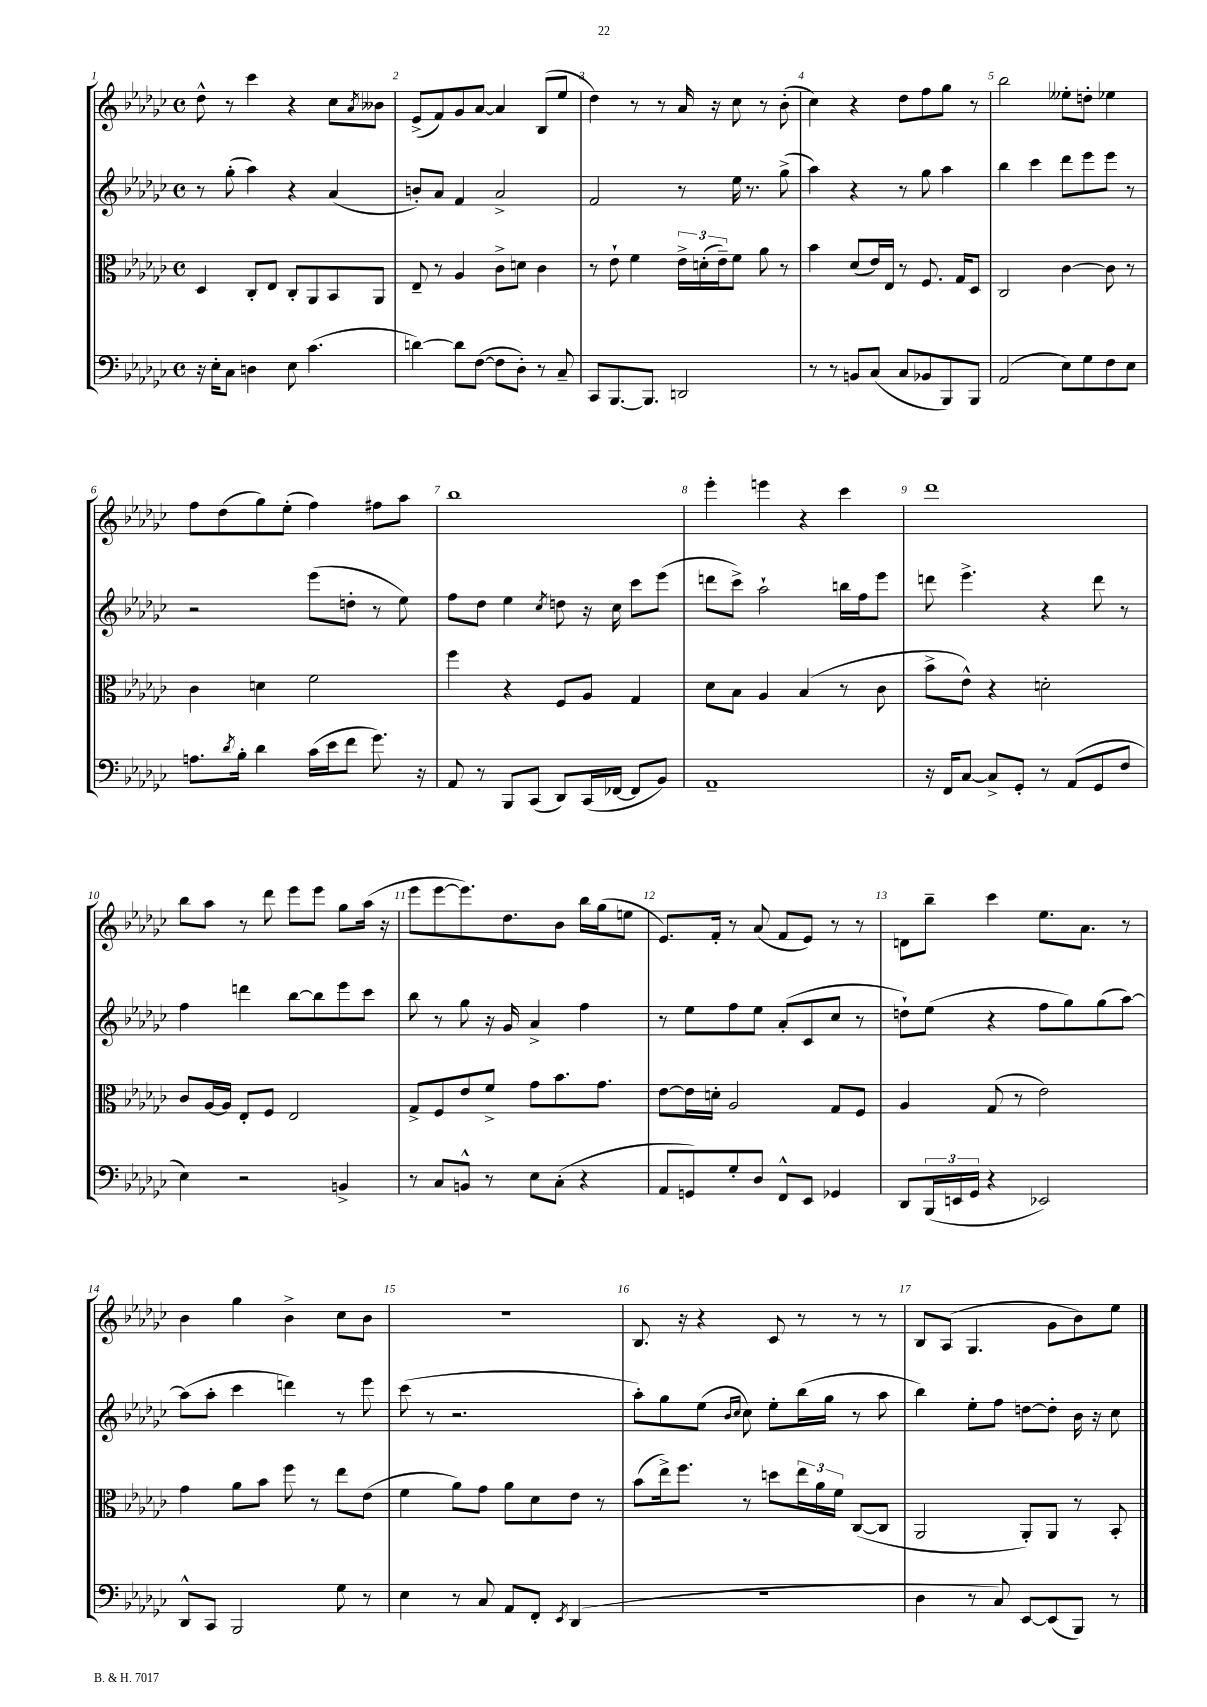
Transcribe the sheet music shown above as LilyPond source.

<<
\new StaffGroup <<
\new Staff = "s0" {
    \clef treble \key ges \major \defaultTimeSignature \time 4/4
    des''8-^ r8 ces'''4 r4 ces''8 \acciaccatura { aes'8 } beses'8 |
    ees'8->( f'8) ges'8 aes'8~ aes'4 bes8( ees''8 |
    des''4) r8 r8 aes'16 r16 ces''8 r8 bes'8-.( |
    ces''4) r4 des''8 f''8 ges''8 r8 |
    bes''2 eeses''8-. d''8-. ees''4 |
    f''8 des''8( ges''8) ees''8-.( f''4) fis''8 aes''8 |
    bes''1 |
    ees'''4-. e'''4 r4 ces'''4 |
    des'''1 |
    bes''8 aes''8 r8 des'''8 ees'''8 ees'''8 ges''8 aes''16( r16 |
    ees'''8 ees'''8~ ees'''8.) des''8. bes'8 bes''16 ges''16( e''8 |
    ees'8.) f'16-. r8 aes'8( f'8 ees'8) r8 r8 |
    d'8 bes''8-- ces'''4 ees''8. aes'8. r8 |
    bes'4 ges''4 bes'4-> ces''8 bes'8 |
    R1 |
    bes8. r16 r4 ces'8 r8 r8 r8 |
    bes8 aes8( ges4. ges'8 bes'8) ees''8 \bar "|." |
}
\new Staff = "s1" {
    \clef treble \key ges \major \defaultTimeSignature \time 4/4
    r8 ges''8-.( aes''4) r4 aes'4( |
    b'8-.) aes'8 f'4 aes'2-> |
    f'2 r8 ees''16 r8. ges''8->( |
    aes''4) r4 r8 ges''8 aes''4 |
    bes''4 ces'''4 des'''8 ees'''8 ees'''8 r8 |
    r2 ees'''8( d''8-. r8 ees''8) |
    f''8 des''8 ees''4 \acciaccatura { ces''8 } d''8 r16 ces''16 ces'''8 ees'''8( |
    d'''8 ces'''8->) aes''2-! b''16 f''16 ees'''8 |
    d'''8 ees'''4.-> r4 d'''8 r8 |
    f''4 d'''4 bes''8~ bes''8 ees'''8 ces'''8 |
    bes''8 r8 ges''8 r16 ges'16 aes'4-> f''4 |
    r8 ees''8 f''8 ees''8 aes'8-.( ces'8 ces''8 r8 |
    d''8-!) ees''8( r4 f''8 ges''8) ges''8( aes''8~) |
    aes''8( aes''8-. ces'''4 d'''4) r8 ees'''8 |
    ces'''8( r8 r2. |
    aes''8-.) ges''8 ees''8( \grace { bes'16 ces''16 } ces''8) ees''8-. bes''16( ges''16 r8 aes''8 |
    bes''4) ees''8-. f''8 d''8~ d''8-. bes'16 r16 ces''8 \bar "|." |
}
\new Staff = "s2" {
    \clef alto \key ges \major \defaultTimeSignature \time 4/4
    des4 ces8-. ees8 ces8-. aes,8 bes,8 aes,8 |
    ees8-- r8 aes4 ces'8-> d'8 ces'4 |
    r8 ees'8-! f'4 \tuplet 3/2 { ees'16-> d'16-.( ees'16--) } f'8 aes'8 r8 |
    bes'4 des'8( ees'16) ees16 r8 f8. ges16 des8 |
    ces2 ces'4~ ces'8 r8 |
    ces'4 d'4 f'2 |
    f''4 r4 f8 aes8 ges4 |
    des'8 bes8 aes4 bes4( r8 ces'8 |
    bes'8-> ees'8-^) r4 d'2-. |
    ces'8 aes16~ aes16 ees8-. f8 ees2 |
    ges8-> f8 ees'8 f'8-> ges'8 bes'8. ges'8. |
    ees'8~ ees'16 d'16-. aes2 ges8 f8 |
    aes4 ges8( r8 ees'2) |
    ges'4 aes'8 bes'8 f''8 r8 ees''8 ees'8( |
    f'4 aes'8) ges'8 aes'8 des'8 ees'8 r8 |
    bes'8( ees''16->) f''8. r8 d''8 \tuplet 3/2 { ees''16 aes'16 f'16 } ces8~( ces8 |
    aes,2 aes,8-.) aes,8 r8 bes,8-. \bar "|." |
}
\new Staff = "s3" {
    \clef bass \key ges \major \defaultTimeSignature \time 4/4
    r16 ees16-. ces8 d4 ees8 ces'4.( |
    d'4~) d'8 f8~( f8 des8-.) r8 ces8-- |
    ces,8 bes,,8.~ bes,,8. d,2 |
    r8 r8 b,8 ces8( ces8 bes,8 bes,,8) bes,,8 |
    aes,2( ees8) ges8 f8 ees8 |
    a8. \acciaccatura { des'8 } bes16-. des'4 ces'16( ees'16 f'8 ges'8.) r16 |
    aes,8 r8 bes,,8 ces,8( des,8) ces,16( fes,16~ fes,8 bes,8) |
    aes,1-- |
    r16 f,16 ces8~ ces8-> ges,8-. r8 aes,8( ges,8 f8 |
    ees4) r2 b,4-> |
    r8 ces8 b,8-^ r8 ees8 ces8-.( r4 |
    aes,8 g,8) ges8-. des8 f,8-^ ees,8 ges,4 |
    des,8 \tuplet 3/2 { bes,,16( e,16 ges,16 } r4 ees,2) |
    des,8-^ ces,8 bes,,2 ges8 r8 |
    ees4 r8 ces8 aes,8 f,8-. \acciaccatura { ees,8 } des,4( |
    r1 |
    des4 r8 ces8) ees,8~ ees,8( bes,,8) r8 \bar "|." |
}
>>
>>
\layout { \context { \Score \override BarNumber.break-visibility = ##(#f #t #t) barNumberVisibility = #all-bar-numbers-visible } }
